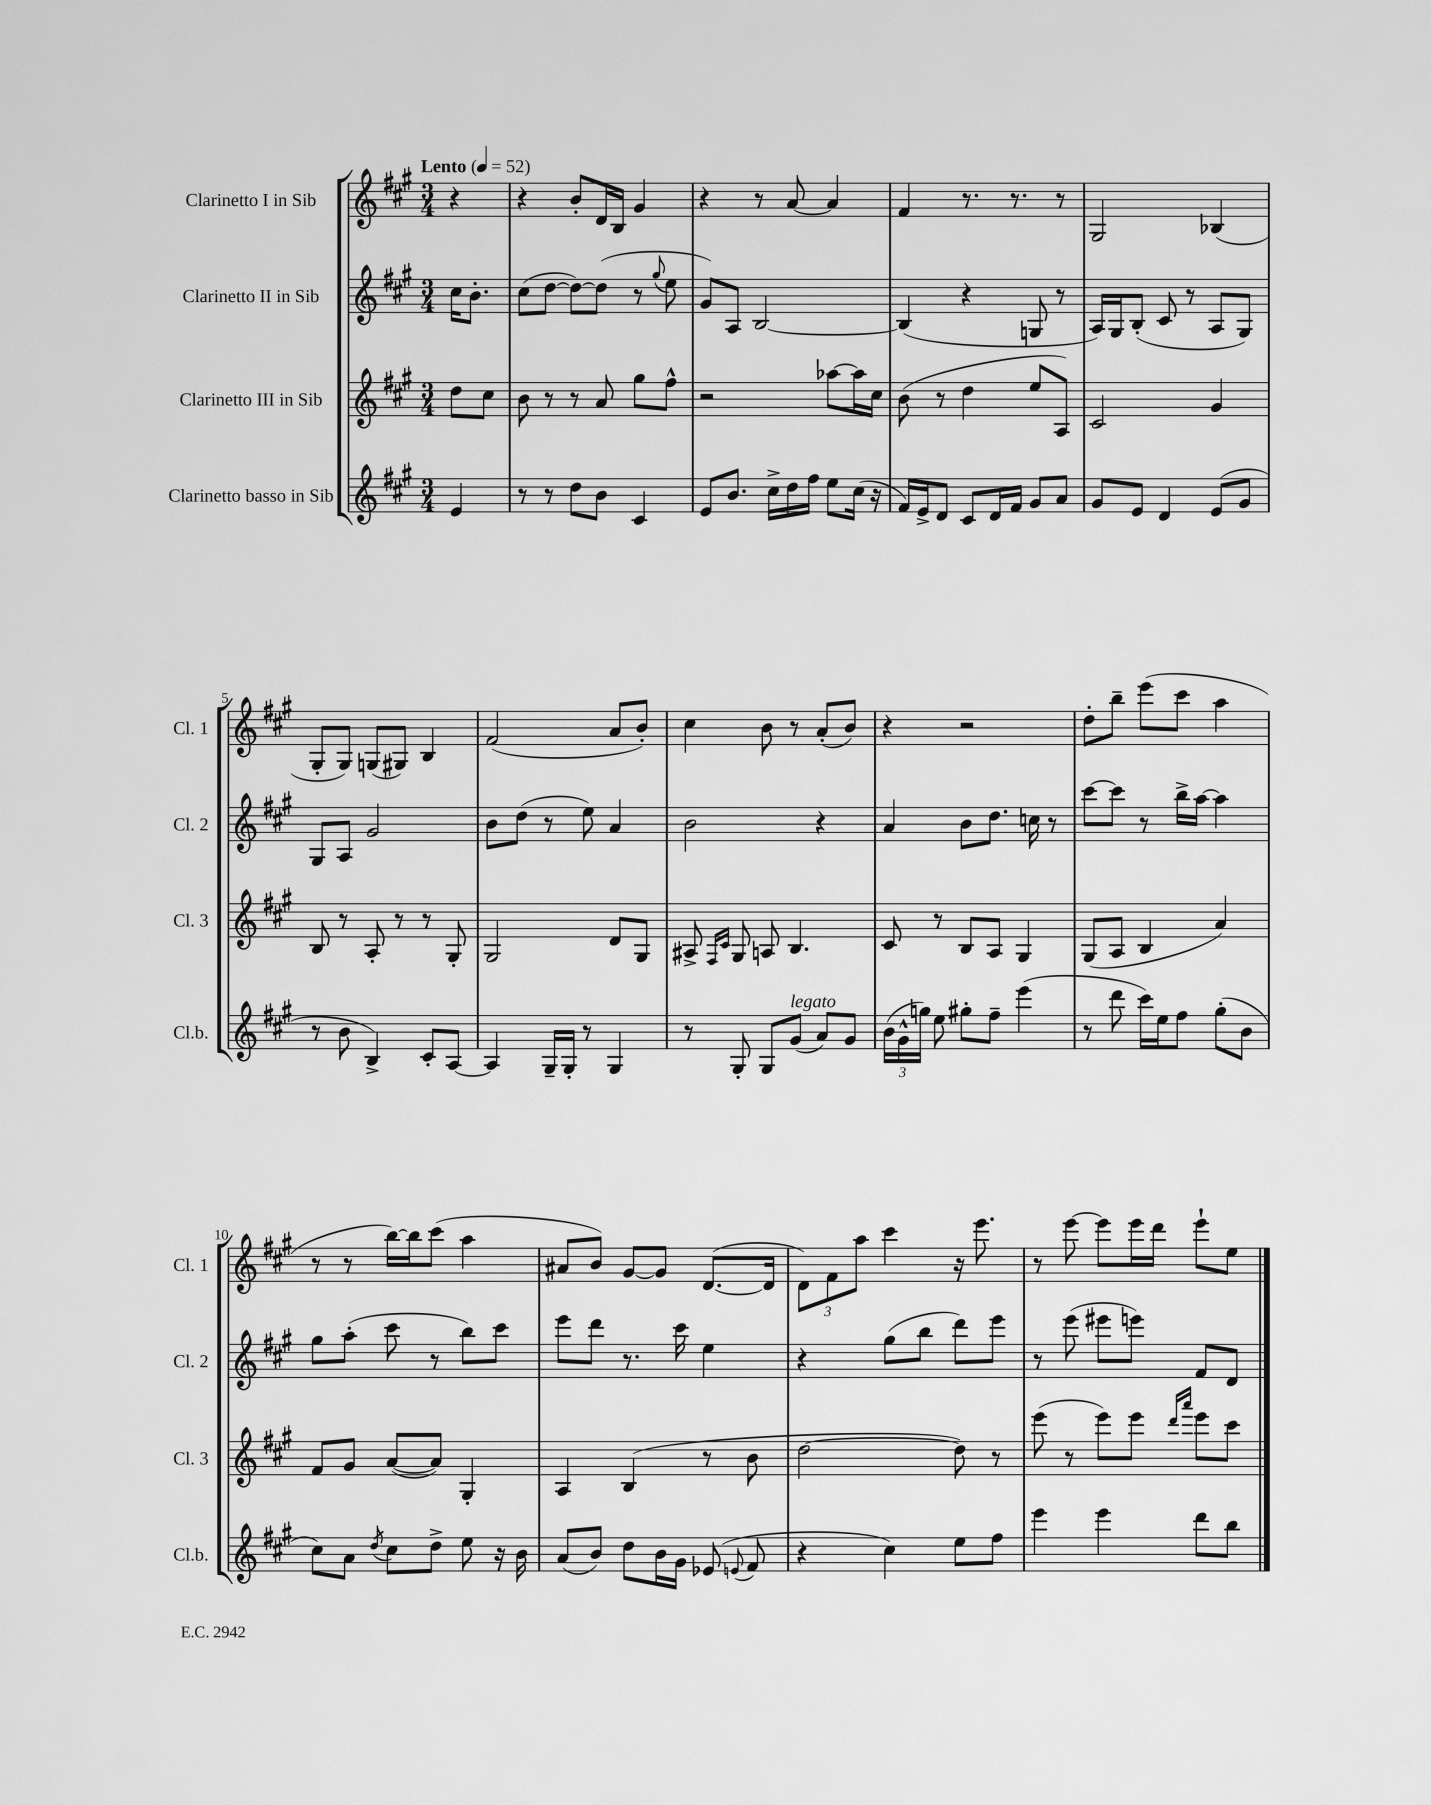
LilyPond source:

<<
\new StaffGroup <<
\new Staff = "s0" \with { instrumentName = "Clarinetto I in Sib" shortInstrumentName = "Cl. 1" } {
    \clef treble \key a \major \numericTimeSignature \time 3/4 \partial 4 \tempo "Lento" 4 = 52
    \autoBeamOff r4 |
    r4 b'8[-. d'16 b16] gis'4 |
    r4 r8 a'8~ a'4 |
    fis'4 r8. r8. r8 |
    gis2 bes4( |
    gis8[-. gis8]) g8[( gis8]) b4 |
    fis'2( a'8[ b'8]-.) |
    cis''4 b'8 r8 a'8[-.( b'8]) |
    r4 r2 |
    d''8[-. b''8]-- e'''8[( cis'''8] a''4 |
    r8 r8 b''16[~) b''16 cis'''8]( a''4 |
    ais'8[ b'8]) gis'8[~ gis'8] d'8.[~( d'16] |
    \tuplet 3/2 { d'8[) fis'8 a''8] } cis'''4 r16 e'''8. |
    r8 e'''8~ e'''8[ e'''16 d'''16] e'''8[-! e''8] \bar "|." |
}
\new Staff = "s1" \with { instrumentName = "Clarinetto II in Sib" shortInstrumentName = "Cl. 2" } {
    \clef treble \key a \major \numericTimeSignature \time 3/4 \partial 4
    \autoBeamOff cis''16[ b'8.]-. |
    cis''8[( d''8]~ d''8[~) d''8]( r8 \appoggiatura { gis''8 } e''8 |
    gis'8[) a8] b2~ |
    b4( r4 g8 r8 |
    a16[) gis16 b8]-.( cis'8 r8 a8[ gis8]) |
    gis8[ a8] gis'2 |
    b'8[ d''8]( r8 e''8) a'4 |
    b'2 r4 |
    a'4 b'8[ d''8.] c''16 r8 |
    cis'''8[~ cis'''8] r8 b''16[-> a''16]~ a''4 |
    gis''8[ a''8]-.( cis'''8 r8 b''8[) cis'''8] |
    e'''8[ d'''8] r8. cis'''16 e''4 |
    r4 gis''8[( b''8] d'''8[) e'''8] |
    r8 e'''8( eis'''8[ e'''8]) fis'8[ d'8] \bar "|." |
}
\new Staff = "s2" \with { instrumentName = "Clarinetto III in Sib" shortInstrumentName = "Cl. 3" } {
    \clef treble \key a \major \numericTimeSignature \time 3/4 \partial 4
    \autoBeamOff d''8[ cis''8] |
    b'8 r8 r8 a'8 gis''8[ fis''8]-^ |
    r2 aes''8[~ aes''16 cis''16] |
    b'8( r8 d''4 e''8[ a8]) |
    cis'2 gis'4 |
    b8 r8 a8-. r8 r8 gis8-. |
    gis2 d'8[ gis8] |
    ais8-> \grace { fis16[ cis'16] } gis8 a8 b4. |
    cis'8 r8 b8[ a8] gis4 |
    gis8[( a8] b4 a'4) |
    fis'8[ gis'8] a'8[~( a'8]) gis4-. |
    a4 b4( r8 b'8 |
    d''2~ d''8) r8 |
    e'''8( r8 e'''8[) e'''8] \grace { d'''16[ a'''16] } e'''8[ cis'''8] \bar "|." |
}
\new Staff = "s3" \with { instrumentName = "Clarinetto basso in Sib" shortInstrumentName = "Cl.b." } {
    \clef treble \key a \major \numericTimeSignature \time 3/4 \partial 4
    \autoBeamOff e'4 |
    r8 r8 d''8[ b'8] cis'4 |
    e'8[ b'8.] cis''16[-> d''16 fis''16] e''8[ cis''16]( r16 |
    fis'16[) e'16-> d'8] cis'8[ d'16 fis'16] gis'8[ a'8] |
    gis'8[ e'8] d'4 e'8[( gis'8] |
    r8 b'8 b4->) cis'8[-. a8]~ |
    a4 gis16[-- gis16]-. r8 gis4 |
    r8 gis8-. gis8[ gis'8]^\markup { \italic "legato" }( a'8[) gis'8] |
    \tuplet 3/2 { b'16[( gis'16-^ g''16]) } e''8 gis''8[-. fis''8]-- e'''4( |
    r8 d'''8 cis'''16[) e''16 fis''8] gis''8[-.( b'8] |
    cis''8[) a'8] \acciaccatura { d''8 } cis''8[ d''8]-> e''8 r16 b'16 |
    a'8[( b'8]) d''8[ b'16 gis'16] ees'8( \appoggiatura { e'8 } fis'8 |
    r4 cis''4) e''8[ fis''8] |
    e'''4 e'''4 d'''8[ b''8] \bar "|." |
}
>>
>>
